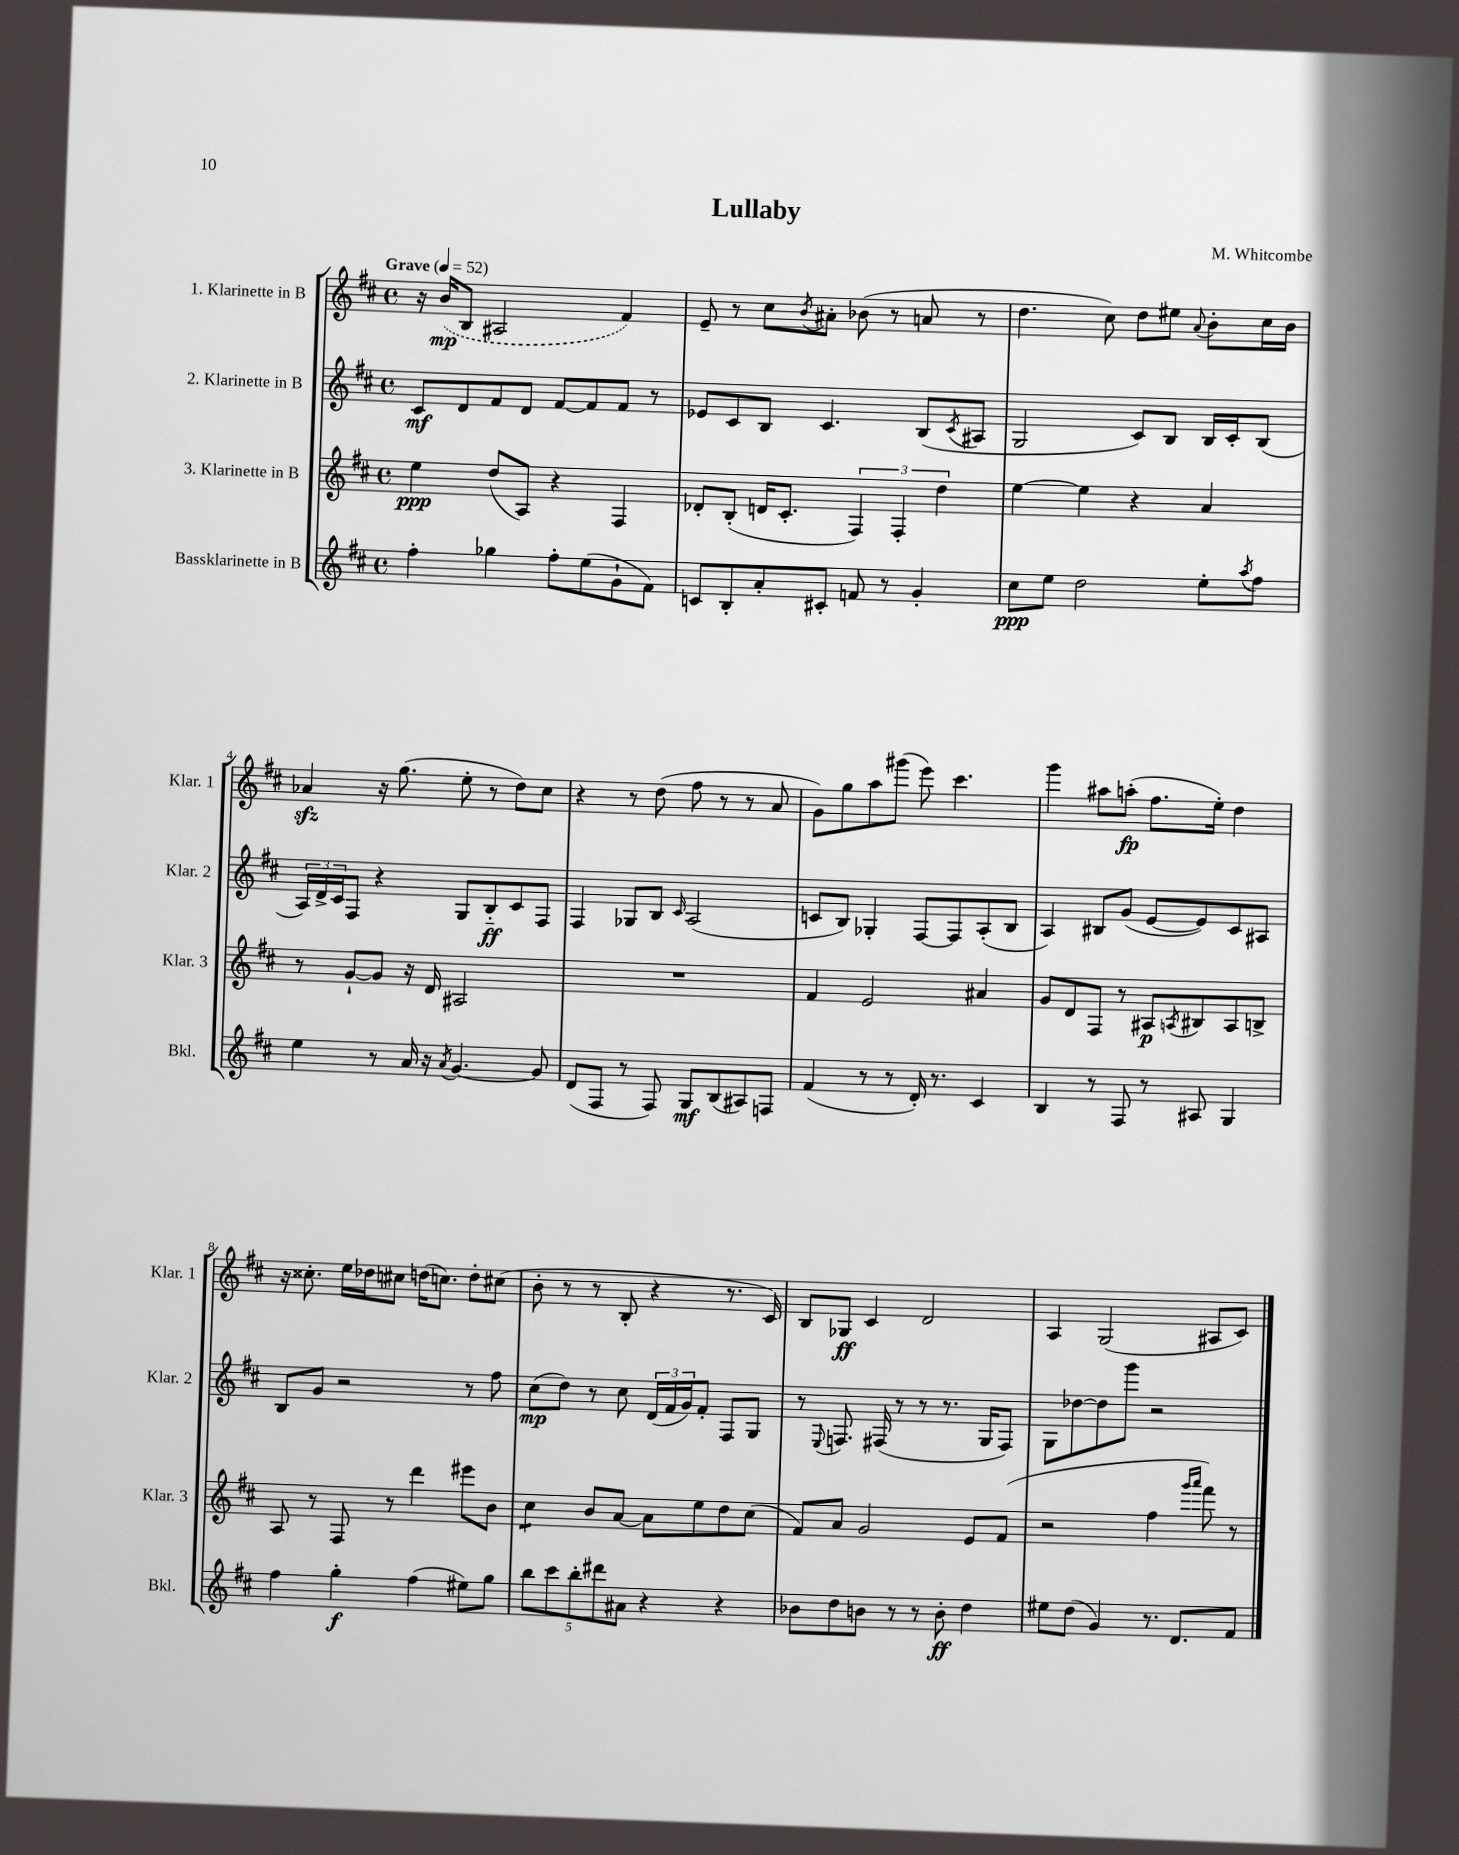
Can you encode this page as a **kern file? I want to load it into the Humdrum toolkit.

**kern	**kern	**kern	**kern
*staff4	*staff3	*staff2	*staff1
*clefG2	*clefG2	*clefG2	*clefG2
*k[f#c#]	*k[f#c#]	*k[f#c#]	*k[f#c#]
*M4/4	*M4/4	*M4/4	*M4/4
*met(c)	*met(c)	*met(c)	*met(c)
*MM52	*MM52	*MM52	*MM52
4ff#'	4ee	8c#	16r
.	.	.	(16b
.	.	8d	8B
4gg-	(8dd	8f#	2A#
.	8A)	8d	.
8ff#'	4r	[8f#	.
(8ee	.	8f#]	.
8g`	4F#	8f#	4f#)
8f#)	.	8r	.
=	=	=	=
8c	8d-'	8e-	8e~
8B'	(8B'	8c#	8r
8a'	16d	8B	8cc#
.	8.c#'	.	.
.	.	.	8qb
8c#'	.	4.c#	8a#'
8f	6F#)	.	(8b-
8r	.	.	8r
.	6F#'	.	.
4g'	.	(8B	8a
.	6dd	.	.
.	.	8qc#	.
.	.	8A#	8r
=	=	=	=
8cc#	[4ee	2G	4.dd
8ee	.	.	.
2dd	4ee]	.	.
.	.	.	8cc#)
.	4r	8c#)	8dd
.	.	8B	8ee#
.	.	.	8qqa
8ee'	4a	16B	8b'
.	.	16c#'	.
8qaa	.	.	.
8ff#	.	(8B	16cc#
.	.	.	16b
=	=	=	=
4ee	8r	24A)	4a-
.	.	24d^	.
.	.	24c#	.
.	[8g`	8F#	.
8r	8g]	4r	16r
.	.	.	(8.gg
16a	16r	.	.
16r	16d	.	.
8qa	.	.	.
[4.g	2A#	8G	8ee'
.	.	8B'~	8r
.	.	8c#	8dd)
8g]	.	8F#	8cc#
=	=	=	=
(8d	1r	4F#	4r
8F#	.	.	.
8r	.	8G-	8r
8F#)	.	8B	(8dd
.	.	16qqc#	.
8G	.	(2A	8ff#
(8B	.	.	8r
8A#)	.	.	8r
8F	.	.	8a
=	=	=	=
(4f#	4f#	8c	8g)
.	.	8B)	8gg
8r	2e	4G-'	8aa
8r	.	.	(8ggg#
16d')	.	[8F#	8eee)
8.r	.	.	.
.	.	8F#]	4.ccc#
4c#	4a#	(8A'	.
.	.	8B	.
=	=	=	=
4B	8g	4A)	4ggg
.	8d	.	.
8r	8F#	8B#	8aa#
8F#	8r	(8g	(8aa'
8r	8A#	[8e	8.ff#
.	8qA	.	.
8A#	8B#	8e])	.
.	.	.	16ee')
4G	8A	8c#	4dd
.	8B^	8A#	.
=	=	=	=
4ff#	8A	8B	16r
.	.	.	8.cc##'
.	8r	8g	.
4gg'	8F#	2r	16ee
.	.	.	16dd-
.	8r	.	8cc#
(4ff#	4ddd	.	(16dd
.	.	.	8.cc)
8ee#)	8eee#	8r	8dd'
8gg	8b	8ff#	(8cc#
=	=	=	=
10bb	4cc#	(8cc#	8b'
10ccc#	.	.	.
.	.	8dd)	8r
10bb'	.	.	.
.	8b	8r	8r
10ddd#	.	.	.
.	[8a	8cc#	8B'
10a#	.	.	.
4r	8a]	(24d	4r
.	.	24f#	.
.	.	24g)	.
.	8ee	8f#'	.
4r	8dd	8F#	8.r
.	(8cc#	8G	.
.	.	.	16c#)
=	=	=	=
8b-	8f#)	8r	8B
.	.	8qqE	.
8dd	8a	8.F	8G-
8b	2g	.	4c#
.	.	(16F#	.
8r	.	8r	.
8r	.	8r	2d
8b'	.	8.r	.
4dd	8e	.	.
.	.	16G	.
.	(8f#	8F#)	.
=	=	=	=
8ee#	2r	8G	4A
(8dd	.	[8dd-	.
4g)	.	8dd-]	(2G
.	.	8ggg	.
8.r	4ff#	2r	.
8.d	.	.	.
.	16qqggg	.	.
.	16qqaaa	.	.
.	8fff#)	.	8A#
8f#	8r	.	8c#)
==	==	==	==
*-	*-	*-	*-
